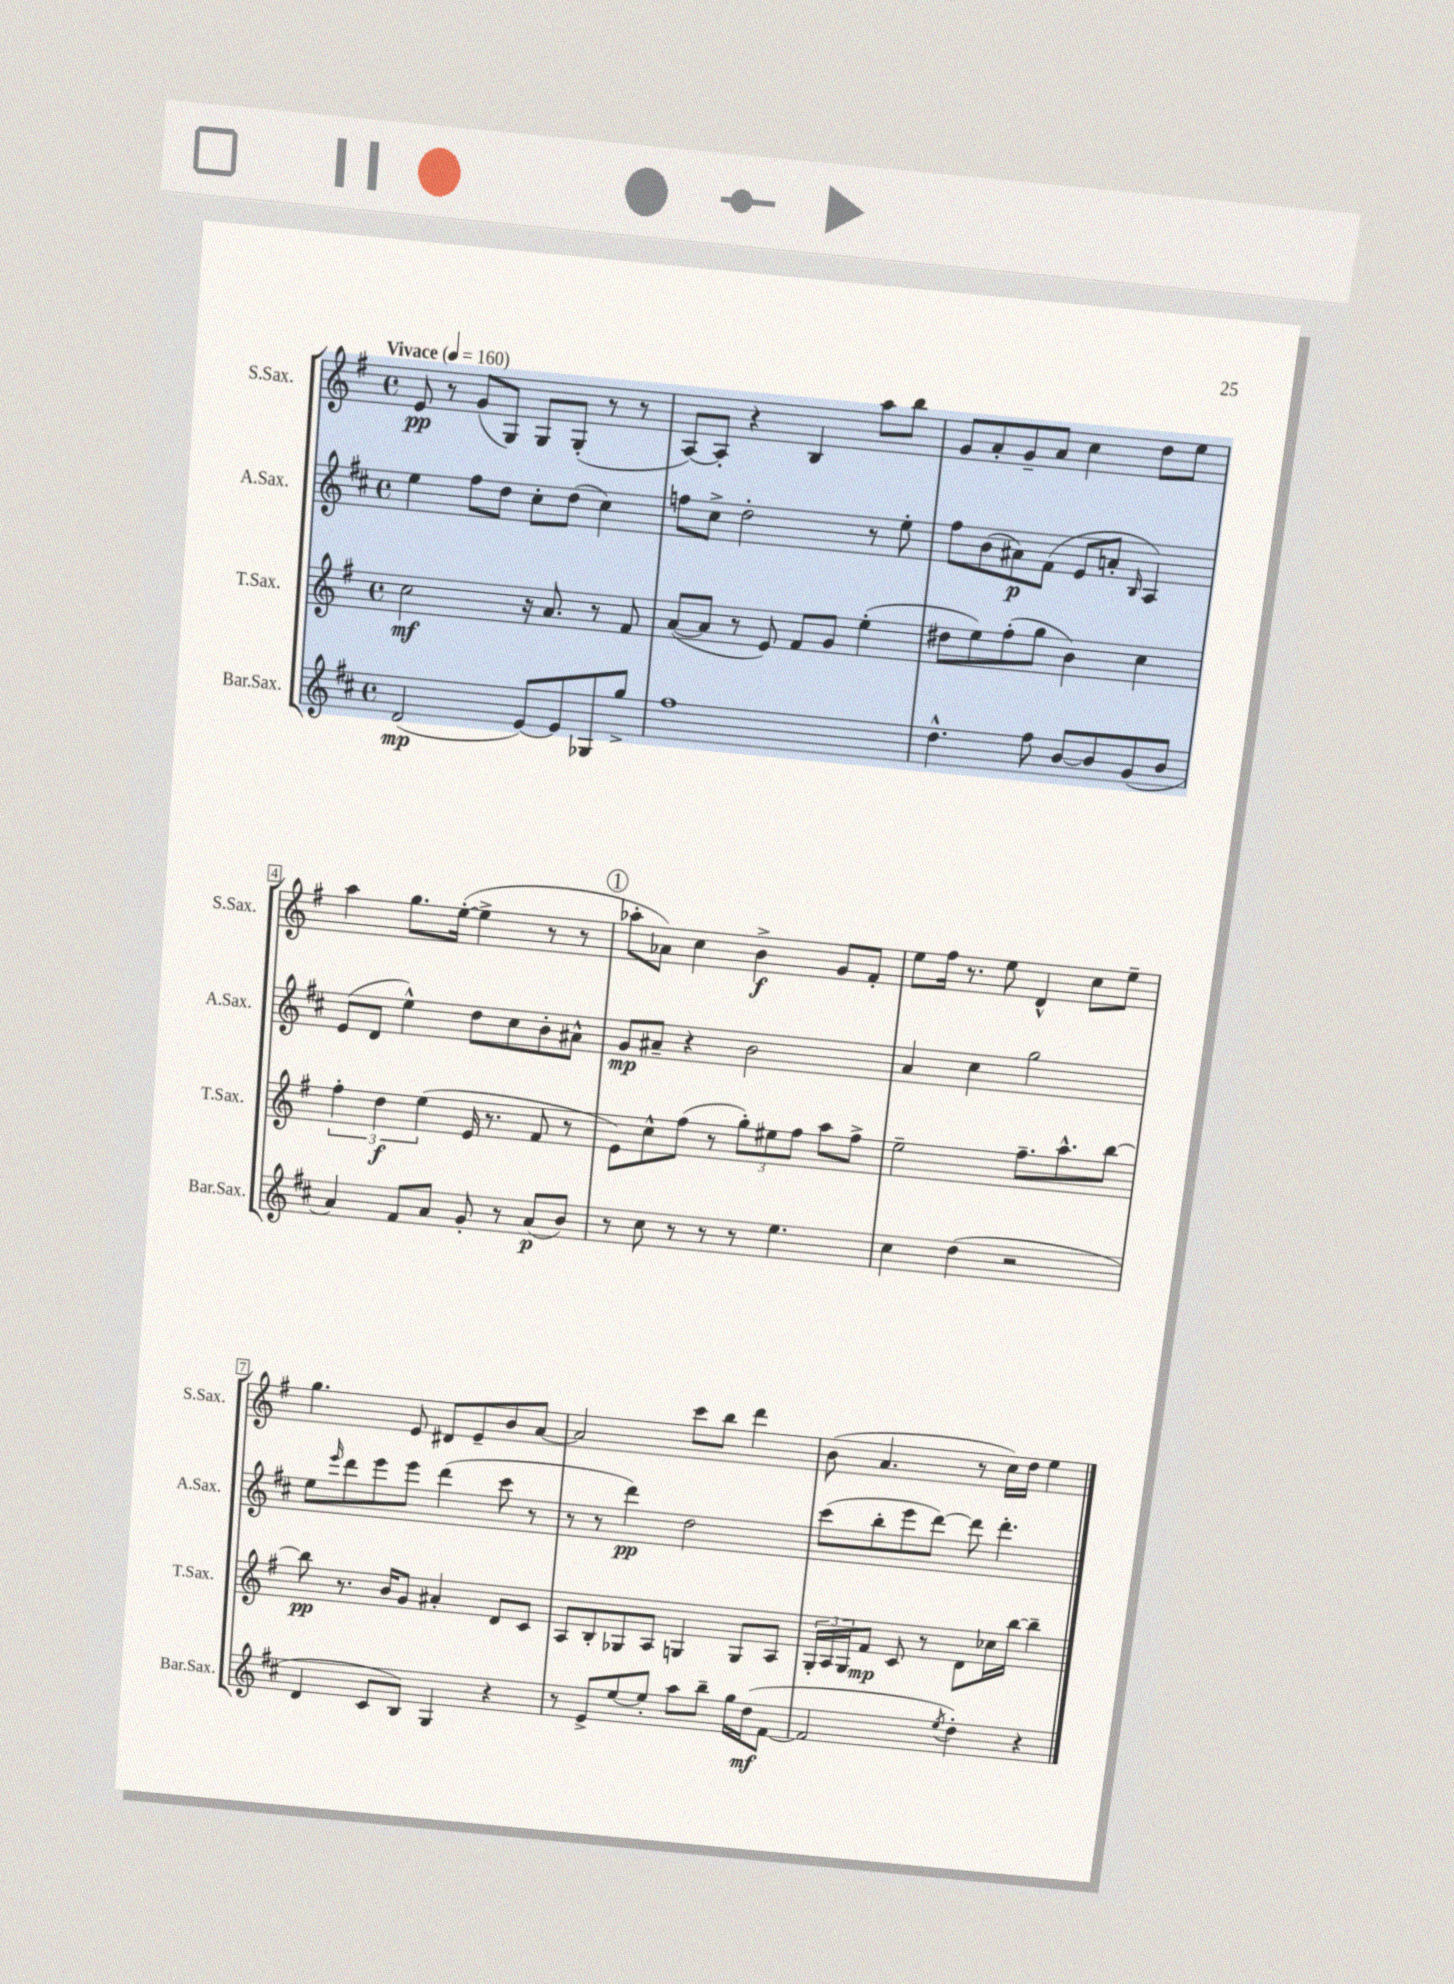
<<
\new StaffGroup <<
\new Staff = "s0" \with { instrumentName = "S.Sax." shortInstrumentName = "S.Sax." } {
    \clef treble \key g \major \defaultTimeSignature \time 4/4 \tempo "Vivace" 4 = 160
    e'8\pp r8 g'8( g8) g8 g8-.( r8 r8 |
    a8~) a8-. r4 b4 a''8 b''8 |
    g'8 a'8-. g'8-- a'8 c''4 d''8 e''8 |
    a''4 g''8. e''16~-.( e''4-> r8 r8 |
    \mark \markup { \circle "1" } aes''8-. aes'8) c''4 b'4->\f g'8 fis'8-. |
    e''8 fis''16 r8. e''8 d'4-^ c''8 e''8-- |
    g''4. e'8 dis'8 e'8-- b'8 a'8~ |
    a'2 c'''8 b''8 d'''4 |
    b'8( a'4. r8 c''16) d''16 e''4 \bar "|." |
}
\new Staff = "s1" \with { instrumentName = "A.Sax." shortInstrumentName = "A.Sax." } {
    \clef treble \key d \major \defaultTimeSignature \time 4/4
    e''4 fis''8 d''8 cis''8-. d''8( cis''4) |
    f''8 cis''8-> d''2-. r8 e''8-. |
    fis''8 b'8( ais'8\p) fis'8( e'8 a'8-. \grace { b16 } a4) |
    e'8( d'8 e''4-^) d''8 cis''8 b'8-. ais'8-^ |
    \mark \markup { \circle "1" } g'8\mp ais'8-- r4 b'2 |
    a'4 cis''4 g''2 |
    e''8 \grace { e'''16 } d'''8 e'''8 e'''8 d'''4( cis'''8 r8 |
    r8 r8 d'''4\pp) d''2 |
    cis'''8( b''8-. e'''8 d'''8~) d'''8 d'''4.-. \bar "|." |
}
\new Staff = "s2" \with { instrumentName = "T.Sax." shortInstrumentName = "T.Sax." } {
    \clef treble \key g \major \defaultTimeSignature \time 4/4
    c''2\mf r16 a'8. r8 fis'8 |
    a'8~( a'8 r8 e'8) fis'8 g'8 e''4-.( |
    dis''8 e''8) fis''8-.( g''8 b'4) c''4 |
    \tuplet 3/2 { fis''4-. d''4\f e''4( } e'16 r8. fis'8 r8 |
    \mark \markup { \circle "1" } e'8) c''8-^ fis''8( r8 \tuplet 3/2 { g''8-.) eis''8 fis''8 } a''8 fis''8-> |
    e''2-- fis''8.-- a''8.-^ b''8~ |
    b''8\pp r8. b'16 g'8 ais'4-. d'8 c'8 |
    a8 b8-. ges8 a8 g4 g8 a8 |
    \tuplet 3/2 { g16-. a16 g16 } fis'8\mp c'8 r8 d'8 ces''16 b''16~ b''4-- \bar "|." |
}
\new Staff = "s3" \with { instrumentName = "Bar.Sax." shortInstrumentName = "Bar.Sax." } {
    \clef treble \key d \major \defaultTimeSignature \time 4/4
    d'2\mp( e'8~) e'8 ges8 g''8-> |
    fis''1 |
    d''4.-^ fis''8 b'8~ b'8 g'8( b'8 |
    a'4) fis'8 a'8 g'8-. r8 a'8\p( b'8) |
    \mark \markup { \circle "1" } r8 cis''8 r8 r8 r8 e''4. |
    cis''4 d''4( r2 |
    d'4 cis'8 b8) g4 r4 |
    r8 e'8-> e''8~ e''8-. a''8 b''8-- g''16 d''16\mf( fis'8~ |
    fis'2 \acciaccatura { e''8 } d''4-.) r4 \bar "|." |
}
>>
>>
\layout { \context { \Score \override BarNumber.stencil = #(make-stencil-boxer 0.1 0.3 ly:text-interface::print) } }
